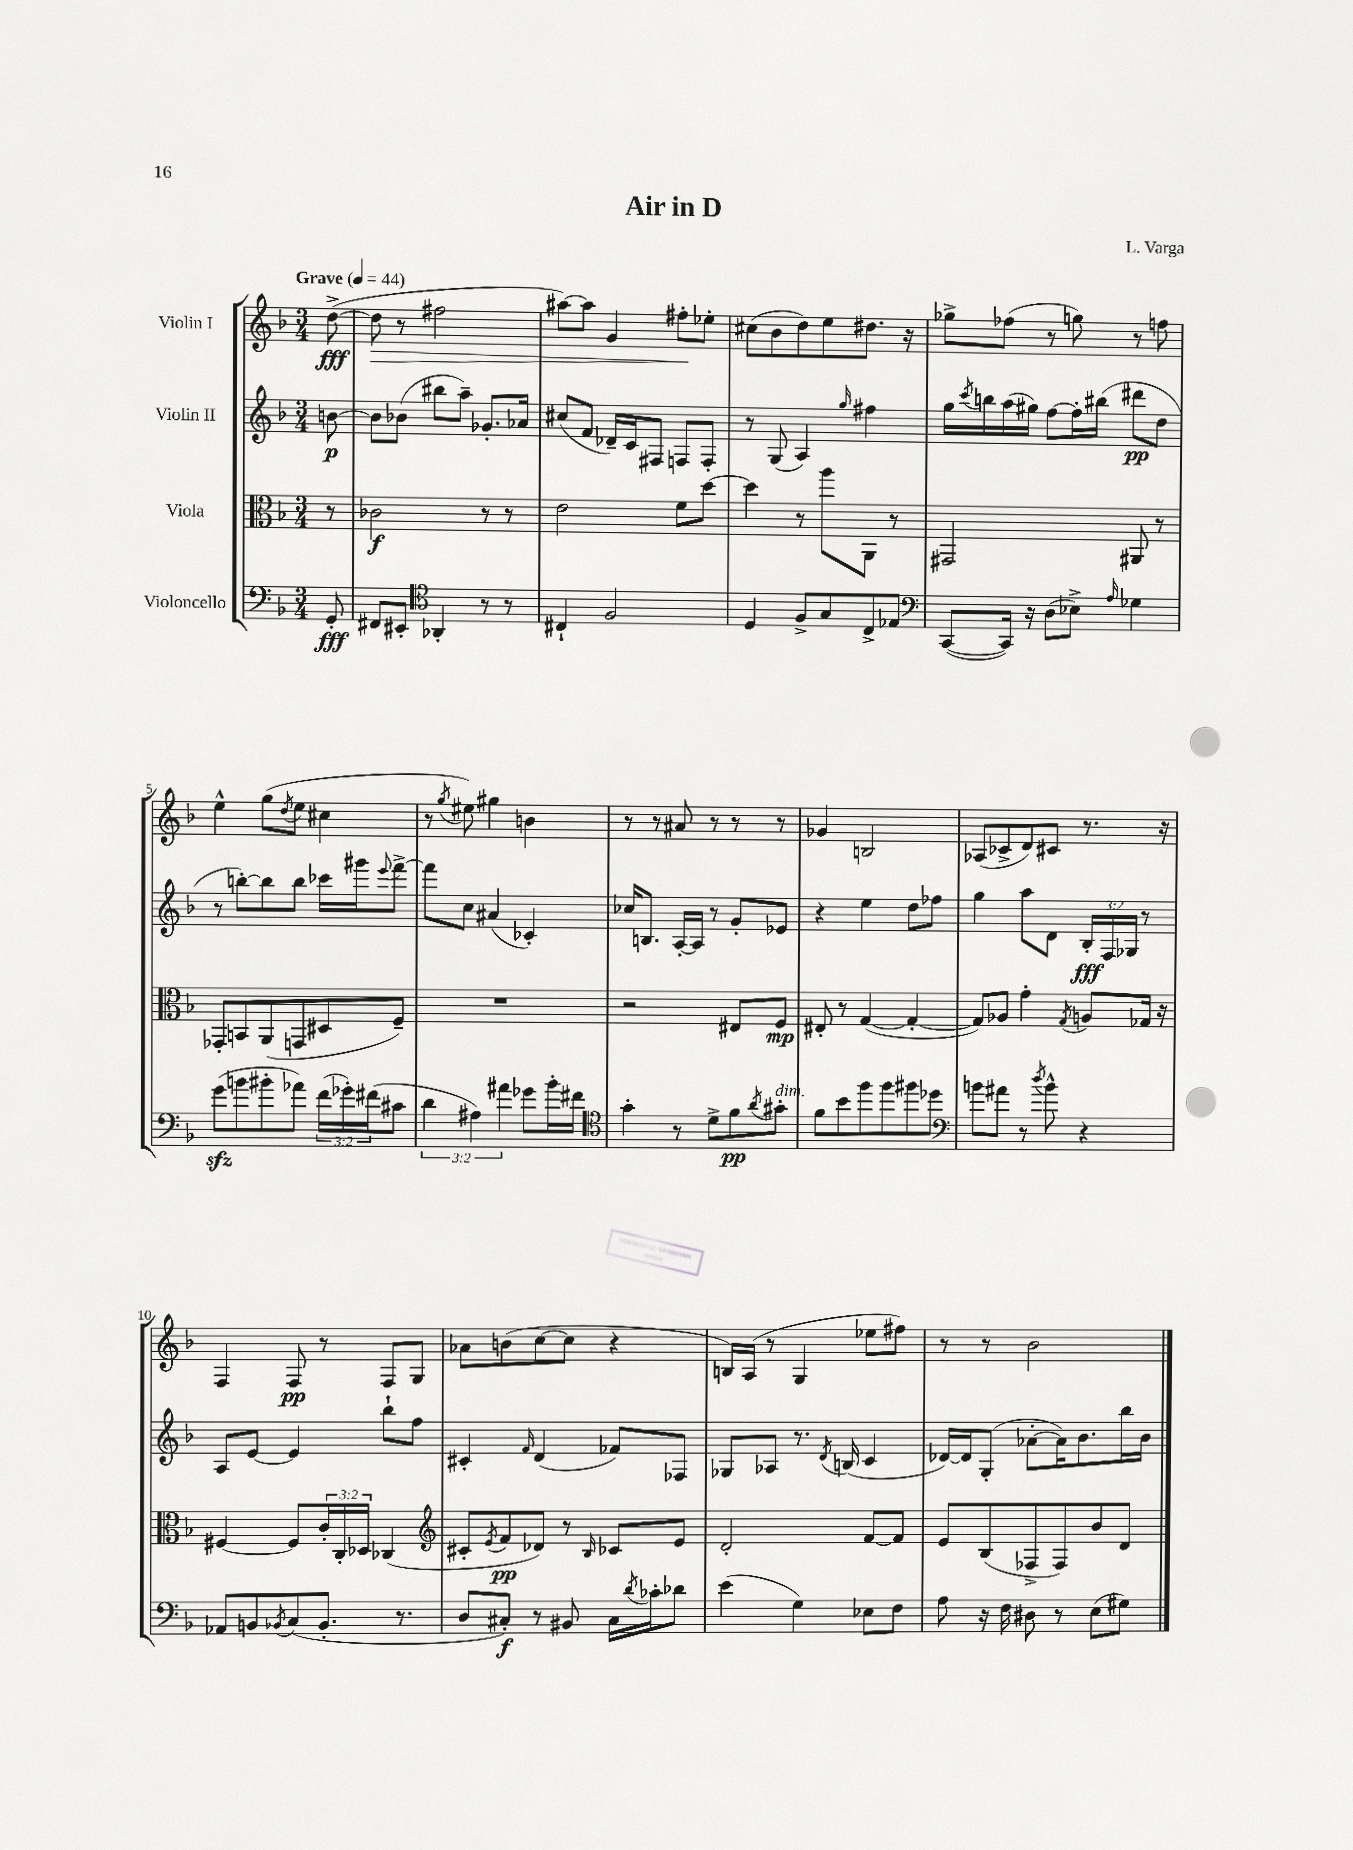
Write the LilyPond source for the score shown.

\header { title = "Air in D" composer = "L. Varga" }
<<
\new StaffGroup <<
\new Staff = "s0" \with { instrumentName = "Violin I" } {
    \clef treble \key f \major \numericTimeSignature \time 3/4 \partial 8 \tempo "Grave" 4 = 44
    d''8~->\fff( |
    d''8\> r8 fis''2 |
    ais''8~) ais''8 g'4 fis''8-.\! ees''8-. |
    cis''8( bes'8 d''8) e''8 dis''8. r16 |
    ges''8-> fes''8( r8 g''8) r8 f''8 |
    e''4-^ g''8( \acciaccatura { d''8 } e''8 cis''4 |
    r8 \acciaccatura { g''8 } eis''8) gis''4 b'4 |
    r8 r8 ais'8 r8 r8 r8 |
    ges'4 b2 |
    aes8( ces'8-> d'8) cis'8 r8. r16 |
    f4 f8\pp r8 f8 g8 |
    aes'8 b'8( c''8~ c''8 r4 |
    b16) a16( r8 g4 ees''8 fis''8) |
    r8 r8 bes'2 \bar "|." |
}
\new Staff = "s1" \with { instrumentName = "Violin II" } {
    \clef treble \key f \major \numericTimeSignature \time 3/4 \override Staff.TupletNumber.text = #tuplet-number::calc-fraction-text \partial 8
    b'8~\p |
    b'8 bes'8( bis''8 a''8--) ges'8.-. aes'16 |
    cis''8( f'8 des'16--) c'16 fis8 f8 f8-. |
    r8 g8( a4) \grace { g''16 } fis''4 |
    g''16 \acciaccatura { c'''8 } b''16 a''16( gis''16) f''8~ f''16-. bis''16( dis'''8\pp d''8 |
    r8 b''8~-.) b''8 b''8 ces'''16 gis'''16 \appoggiatura { e'''8 } f'''8~-> |
    f'''8 c''8 ais'4( ces'4-.) |
    ces''16 b8. a16~-. a16 r8 g'8-. ees'8 |
    r4 e''4 d''8 fes''8 |
    g''4 a''8 d'8 \tuplet 3/2 { bes16-.\fff f16 ges16 } r8 |
    a8 e'8~ e'4 bes''8-! f''8 |
    cis'4-. \grace { f'16 } d'4( fes'8) fes8 |
    ges8 aes8 r8. \acciaccatura { d'8 } b16( c'4 |
    des'16~) des'16 g8-.( aes'8~-. aes'16) bes'8. bes''16 bes'16 \bar "|." |
}
\new Staff = "s2" \with { instrumentName = "Viola" } {
    \clef alto \key f \major \numericTimeSignature \time 3/4 \override Staff.TupletNumber.text = #tuplet-number::calc-fraction-text \partial 8
    r8 |
    ces'2\f r8 r8 |
    e'2 f'8 d''8~ |
    d''4 r8 a''8 a,8 r8 |
    gis,2 ais,8 r8 |
    ges,8-. b,8 a,8( g,8 dis8 f8--) |
    R2. |
    r2 eis8 f8\mp |
    eis8-. r8 g4~( g4~-. |
    g8) aes8 g'4-. \acciaccatura { g8 } a8 ges16 r16 |
    fis4~ fis8 \tuplet 3/2 { c'16-. c16-. des16 } ces4( |
    \clef treble cis'8-. \acciaccatura { e'8 } f'8\pp des'8) r8 \grace { bes16 } ces'8 e'8 |
    d'2-. f'8~ f'8 |
    e'8 bes8( fes8-> fes8) bes'8 d'8 \bar "|." |
}
\new Staff = "s3" \with { instrumentName = "Violoncello" } {
    \clef bass \key f \major \numericTimeSignature \time 3/4 \override Staff.TupletNumber.text = #tuplet-number::calc-fraction-text \partial 8
    g,8-.\fff |
    fis,8 eis,8-. \clef tenor aes,4-. r8 r8 |
    cis4-! f2 |
    d4 f8-> g8 c8-> ees8 |
    \clef bass c,8~( c,16) r16 d8( ees8->) \grace { a16 } ges4 |
    g'8\sfz( b'8 bis'8-. aes'8) \tuplet 3/2 { f'16( ges'16-.) fis'16( } cis'8 |
    \tuplet 3/2 { d'4 ais4) ais'4 } ges'8 bes'16-. fis'16 |
    \clef tenor g'4-. r8 d'8-> f'8\pp \acciaccatura { a'8 } gis'8-.^\markup { \italic "dim." } |
    f'8 bes'8 f''8 f''8 fis''8 des''8 |
    \clef bass b'8 ais'8 r8 \acciaccatura { d''8 } b'8-^ r4 |
    aes,8 b,8 \acciaccatura { bes,8 } c8( bes,8.-. r8. |
    d8 cis8-.\f) r8 bis,8 cis16 \acciaccatura { d'8 } ces'16-. des'8 |
    e'4( g4) ees8 f8 |
    a8 r16 f16 dis8 r8 e8( gis8) \bar "|." |
}
>>
>>
